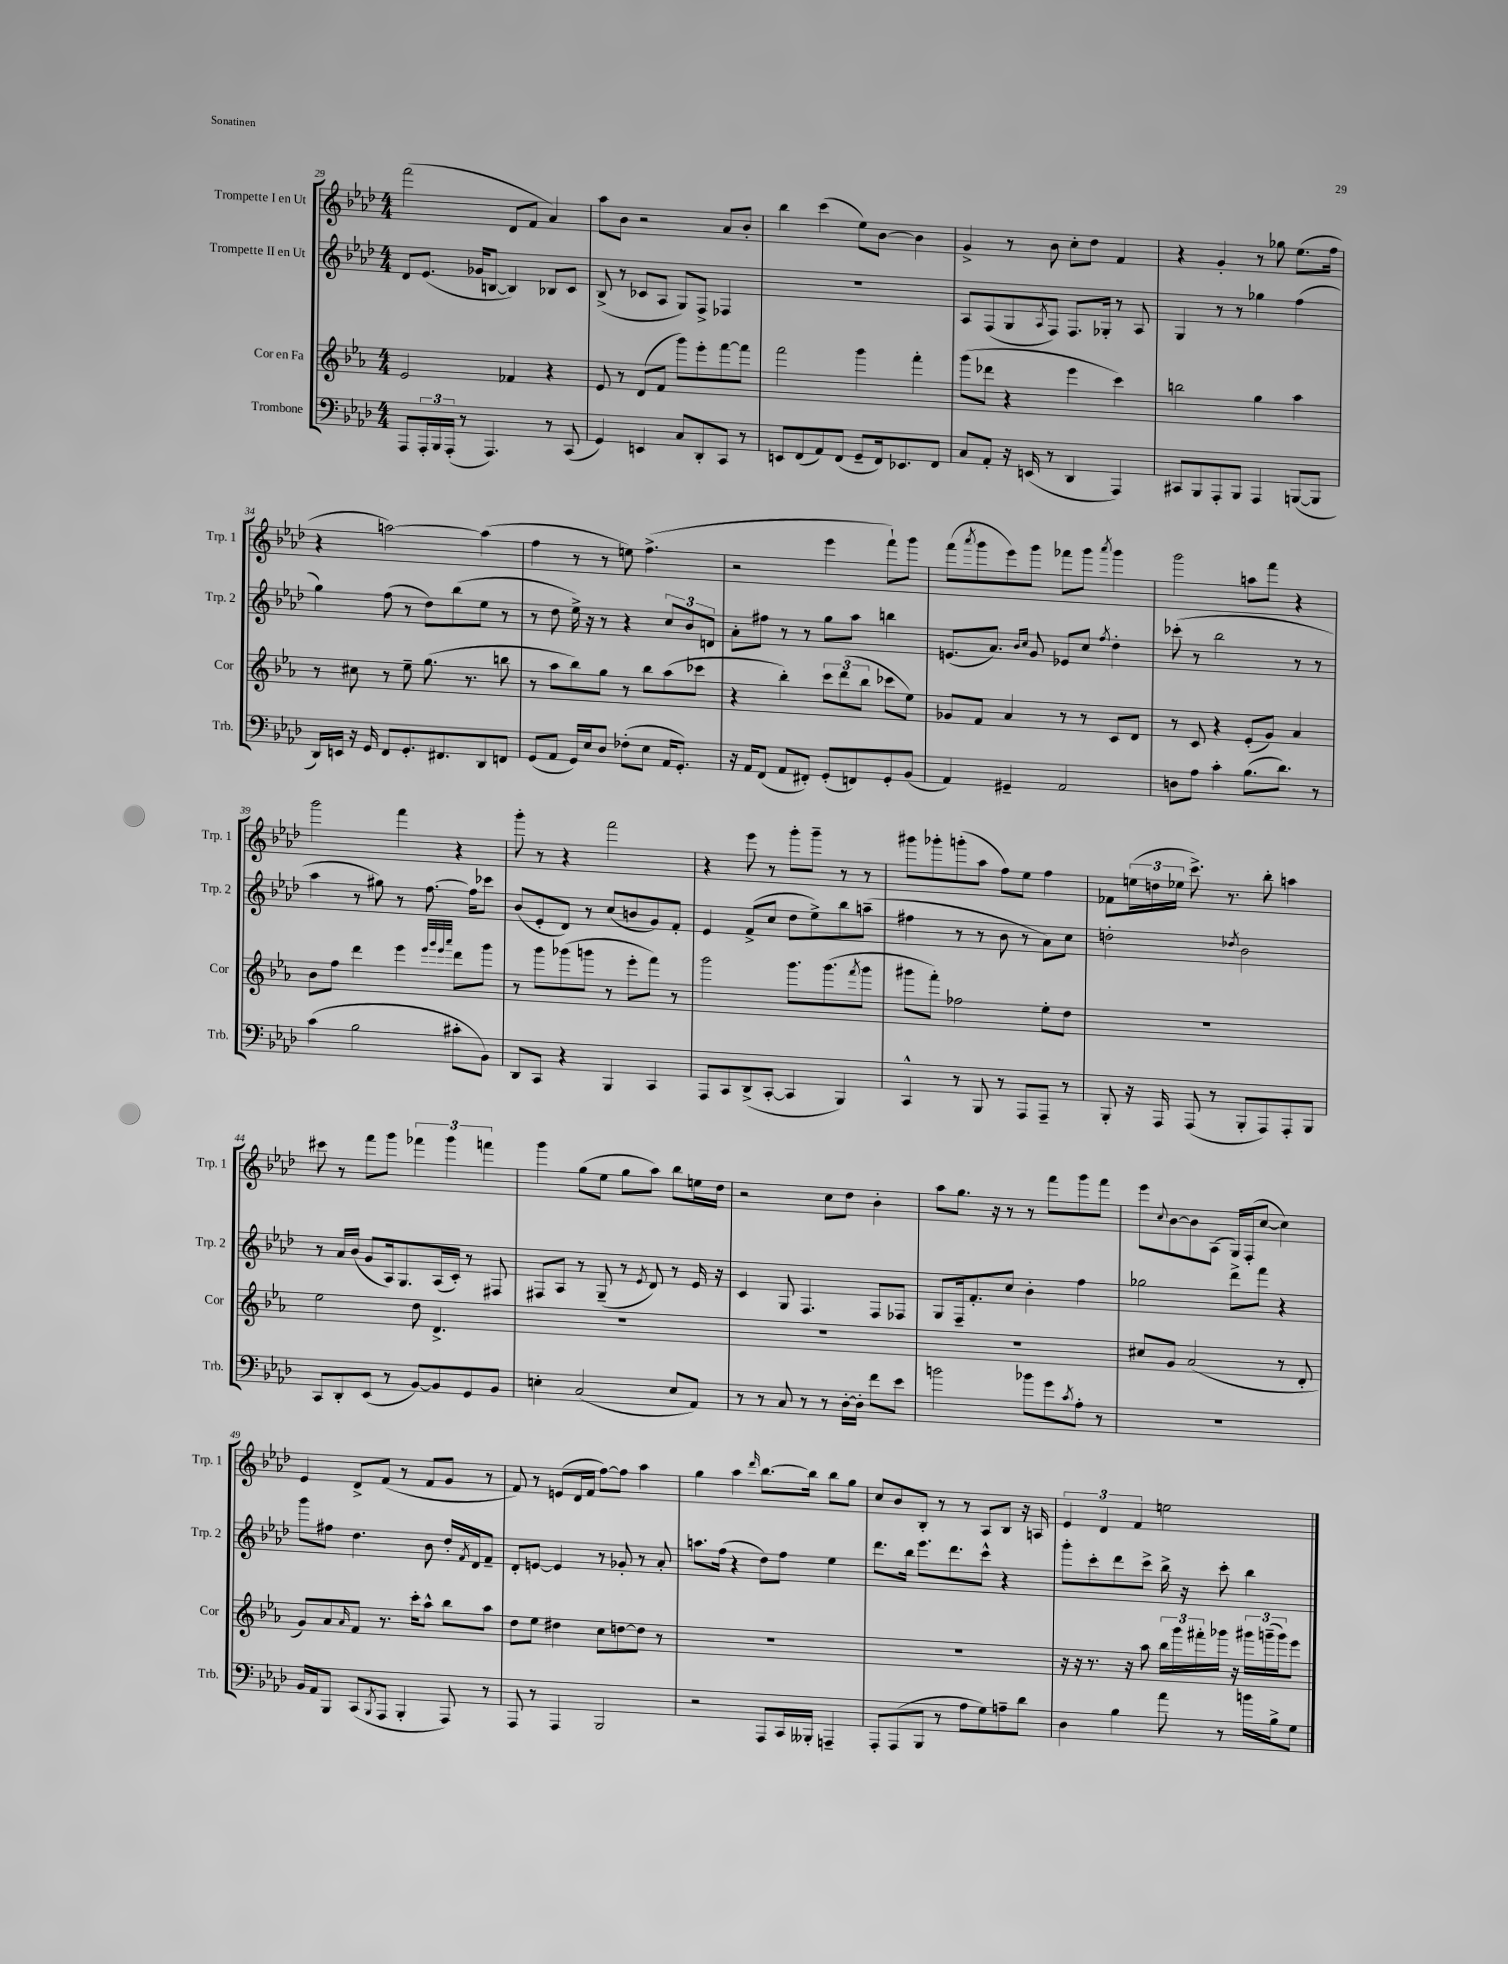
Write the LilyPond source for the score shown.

<<
\new StaffGroup <<
\new Staff = "s0" \with { instrumentName = "Trompette I en Ut" shortInstrumentName = "Trp. 1" } {
    \clef treble \key aes \major \numericTimeSignature \time 4/4
    f'''2( des'8 f'8 aes'4) |
    aes''8 bes'8 r2 aes'8 bes'8-. |
    bes''4 c'''4( ees''8) bes'8~ bes'4 |
    g'4-> r8 bes'8 c''8-. des''8 f'4 |
    r4 g'4-. r8 ges''8 ees''8.( f''16 |
    r4 a''2~) a''4( |
    f''4 r8 r8 e''8) f''4.->( |
    r2 ees'''4 f'''8-!) g'''8 |
    f'''8( \acciaccatura { aes'''8 } g'''8 ees'''8) g'''8 fes'''8 g'''8 \acciaccatura { aes'''8 } g'''4 |
    g'''2 a''8 f'''8 r4 |
    g'''2 f'''4 r4 |
    g'''8-. r8 r4 f'''2 |
    r4 ees'''8 r8 g'''8-. g'''8-- r8 r8 |
    gis'''8 ges'''8-. g'''8-.( aes''8 f''8) ees''8 f''4 |
    fes'8 \tuplet 3/2 { e''16( d''16 ees''16 } c'''8.->) r8. bes''8-. a''4 |
    cis'''8 r8 f'''8 g'''8 \tuplet 3/2 { fes'''4 g'''4 f'''4 } |
    g'''4 g''8( ees''8 g''8 aes''8) bes''8 e''16 des''16 |
    r2 c''8 des''8 bes'4-. |
    aes''8 g''8. r16 r8 r8 f'''8 g'''8 f'''8 |
    ees'''8 \appoggiatura { c''8 } bes'8~ bes'8 aes8( g16) f16-.( c''8~ c''4) |
    ees'4 des'8-> f'8( r8 f'8 g'8 r8 |
    f'8) r8 e'8( des'16 f'16 f''8~) f''8 aes''4 |
    g''4 aes''4 \grace { des'''16 } bes''8.~ bes''16 bes''8 g''8 |
    c''8 bes'8 bes8-. r8 r8 aes8 bes8 r16 a16 |
    \tuplet 3/2 { ees'4 des'4 f'4 } e''2 \bar "|." |
}
\new Staff = "s1" \with { instrumentName = "Trompette II en Ut" shortInstrumentName = "Trp. 2" } {
    \clef treble \key aes \major \numericTimeSignature \time 4/4
    des'8 ees'8.( ges'16 b8~ b4) bes8 c'8 |
    bes8->( r8 ces'8 aes8 g8) f8-> fes4 |
    R1 |
    aes8 f8( g8 \acciaccatura { aes8 } f8) f8. ges16-. r8 aes8 |
    g4 r8 r8 ges''4 f''4( |
    g''4) f''8( r8 des''8) bes''8( ees''8 r8 |
    r8 des''8 ees''16->) r16 r8 r4 \tuplet 3/2 { c''8 bes'8 d'8 } |
    aes'8-. fis''8 r8 r8 g''8 aes''8 b''4 |
    e'8.( aes'8.) \grace { bes'16 c''16 } g'8 ees'8 c''8 \acciaccatura { f''8 } des''4-. |
    ces'''8-.( r8 bes''2 r8 r8 |
    aes''4 r8 gis''8) r8 f''8.~ f''16 ces'''8 |
    bes'8( ees'8-. des'8) r8 c''8( b'8 g'8) f'8-. |
    ees'4 f'8->( c''8 des''8 ees''8->) bes''8 a''8--( |
    fis''4 r8 r8 bes'8 r8 aes'8) c''8 |
    d''2-. \acciaccatura { des''8 } bes'2 |
    r8 aes'16 bes'16( g'8 aes16) g8. aes16( c'16-.) r8 fis8 |
    fis8 aes8 r8 g8--( r8 \acciaccatura { ees'8 } des'8) r8 ees'16 r16 |
    c'4 g8 f4. f8 fes8 |
    g8 f16-- f'8.-. c''8 bes'4-. f''4 |
    ges''2 des'''8-> f'''8 r4 |
    g'''8 fis''8 des''4. bes'8 des''16-. \acciaccatura { f'8 } des'16 f'8-- |
    des'8-. e'8~ e'4 r8 ges'8-. r8 aes'8-. |
    a''8. f''16( r4 des''8) f''8 ees''4 |
    des'''8. bes''16 ees'''8. des'''8. c'''8-^ r4 |
    g'''8-. c'''8-. des'''8 c'''8-> bes''16-> r16 c'''8-. bes''4 \bar "|." |
}
\new Staff = "s2" \with { instrumentName = "Cor en Fa" shortInstrumentName = "Cor" } {
    \clef treble \key ees \major \numericTimeSignature \time 4/4
    ees'2 fes'4 r4 |
    ees'8 r8 d'8( f'8 g'''8) ees'''8-. f'''8~ f'''8 |
    f'''2 g'''4 f'''4-. |
    g'''8( des'''8 r4 ees'''4 c'''4) |
    b''2 g''4 aes''4 |
    r8 cis''8 r8 ees''8-- g''8.( r8. b''8 |
    r8 aes''8 bes''8) g''8 r8 bes''8 aes''8( ces'''8 |
    r4 bes''4-.) \tuplet 3/2 { c'''8 d'''8( bes''8 } ces'''8 ees''8) |
    ges'8 f'8 aes'4 r8 r8 c'8 d'8 |
    r8 c'8 r4 ees'8-.( g'8) aes'4 |
    bes'8 f''8 d'''4 ees'''4 \grace { ees'''32 g'''32 ees'''32 aes'''32 } d'''8 g'''8 |
    r8 g'''8 ges'''8( g'''8 r8 ees'''8-. f'''8) r8 |
    g'''2 g'''8. g'''8.( \acciaccatura { f'''8 } g'''8 |
    gis'''8 f'''8-.) fes''2 ees''8-. d''8 |
    R1 |
    ees''2 d''8 d'4.-> |
    R1 |
    R1 |
    R1 |
    cis''8 g'8 aes'2( r8 d'8-. |
    g'8) aes'8 \grace { aes'16 } f'8 r8. c'''16-. aes''8-^ bes''8 aes''8 |
    d''8 ees''8 dis''4 c''8 d''8~ d''8 r8 |
    R1 |
    R1 |
    r16 r16 r8. r16 aes''8 \tuplet 3/2 { bes''16 g'''16 fis'''16-. } ges'''16 r16 \tuplet 3/2 { gis'''16 g'''16--( g'''16) } ees'''8 \bar "|." |
}
\new Staff = "s3" \with { instrumentName = "Trombone" shortInstrumentName = "Trb." } {
    \clef bass \key aes \major \numericTimeSignature \time 4/4
    aes,,8 \tuplet 3/2 { aes,,16-. bes,,16 aes,,16-.( } r8 aes,,4.) r8 c,8( |
    g,4) e,4 c8 des,8-. c,8 r8 |
    e,8 f,8( aes,8) f,8( g,8-- f,16) ees,8. f,8 |
    c8 aes,8-. r16 e,16( r8 des,4 aes,,4) |
    cis,8 bes,,8 aes,,8-. bes,,8 aes,,4 b,,8~( b,,8 |
    des,16) e,16 r16 g,16 f,8 g,8.-. fis,8. des,8 f,8 |
    g,8( aes,8 g,16) ees16 des8 fes8-.( ees8 aes,16 g,8.-.) |
    r16 aes,16 f,8( aes,8 fis,8-.) g,8-.( f,8) g,8-. bes,8( |
    aes,4) gis,4-- aes,2 |
    d8 aes8 c'4-. bes8.( des'8.) r8 |
    c'4( bes2 cis'8-. bes,8) |
    des,8 c,8 r4 bes,,4 c,4 |
    aes,,8 c,8 des,8->( c,8~-. c,4 bes,,4) |
    c,4-^ r8 bes,,8 r8 aes,,8 aes,,8-- r8 |
    bes,,8-. r16 aes,,16 aes,,8( r8 bes,,8-. aes,,8) aes,,8-. bes,,8 |
    c,8 des,8-. ees,8( r8 bes,8~) bes,8 g,8 bes,8 |
    e4-. c2( e8 aes,8) |
    r8 r8 c8 r8 r8 des16~-. des16-. f'8 ees'8 |
    b'2 bes'8 g'8 \acciaccatura { c'8 } aes8-. r8 |
    R1 |
    bes,16 aes,16 bes,,8 c,8( \acciaccatura { bes,,8 } aes,,8 bes,,4-. aes,,8) r8 |
    aes,,8 r8 aes,,4 bes,,2 |
    r2 aes,,8 c,16 beses,,16-. a,,4-- |
    aes,,8-. aes,,8( bes,,8 r8 aes8 g8) a8-- des'8 |
    des4 bes4 aes'8 r8 b'16 bes16-> g8 \bar "|." |
}
>>
>>
\layout { \context { \Score currentBarNumber = #29 } }
